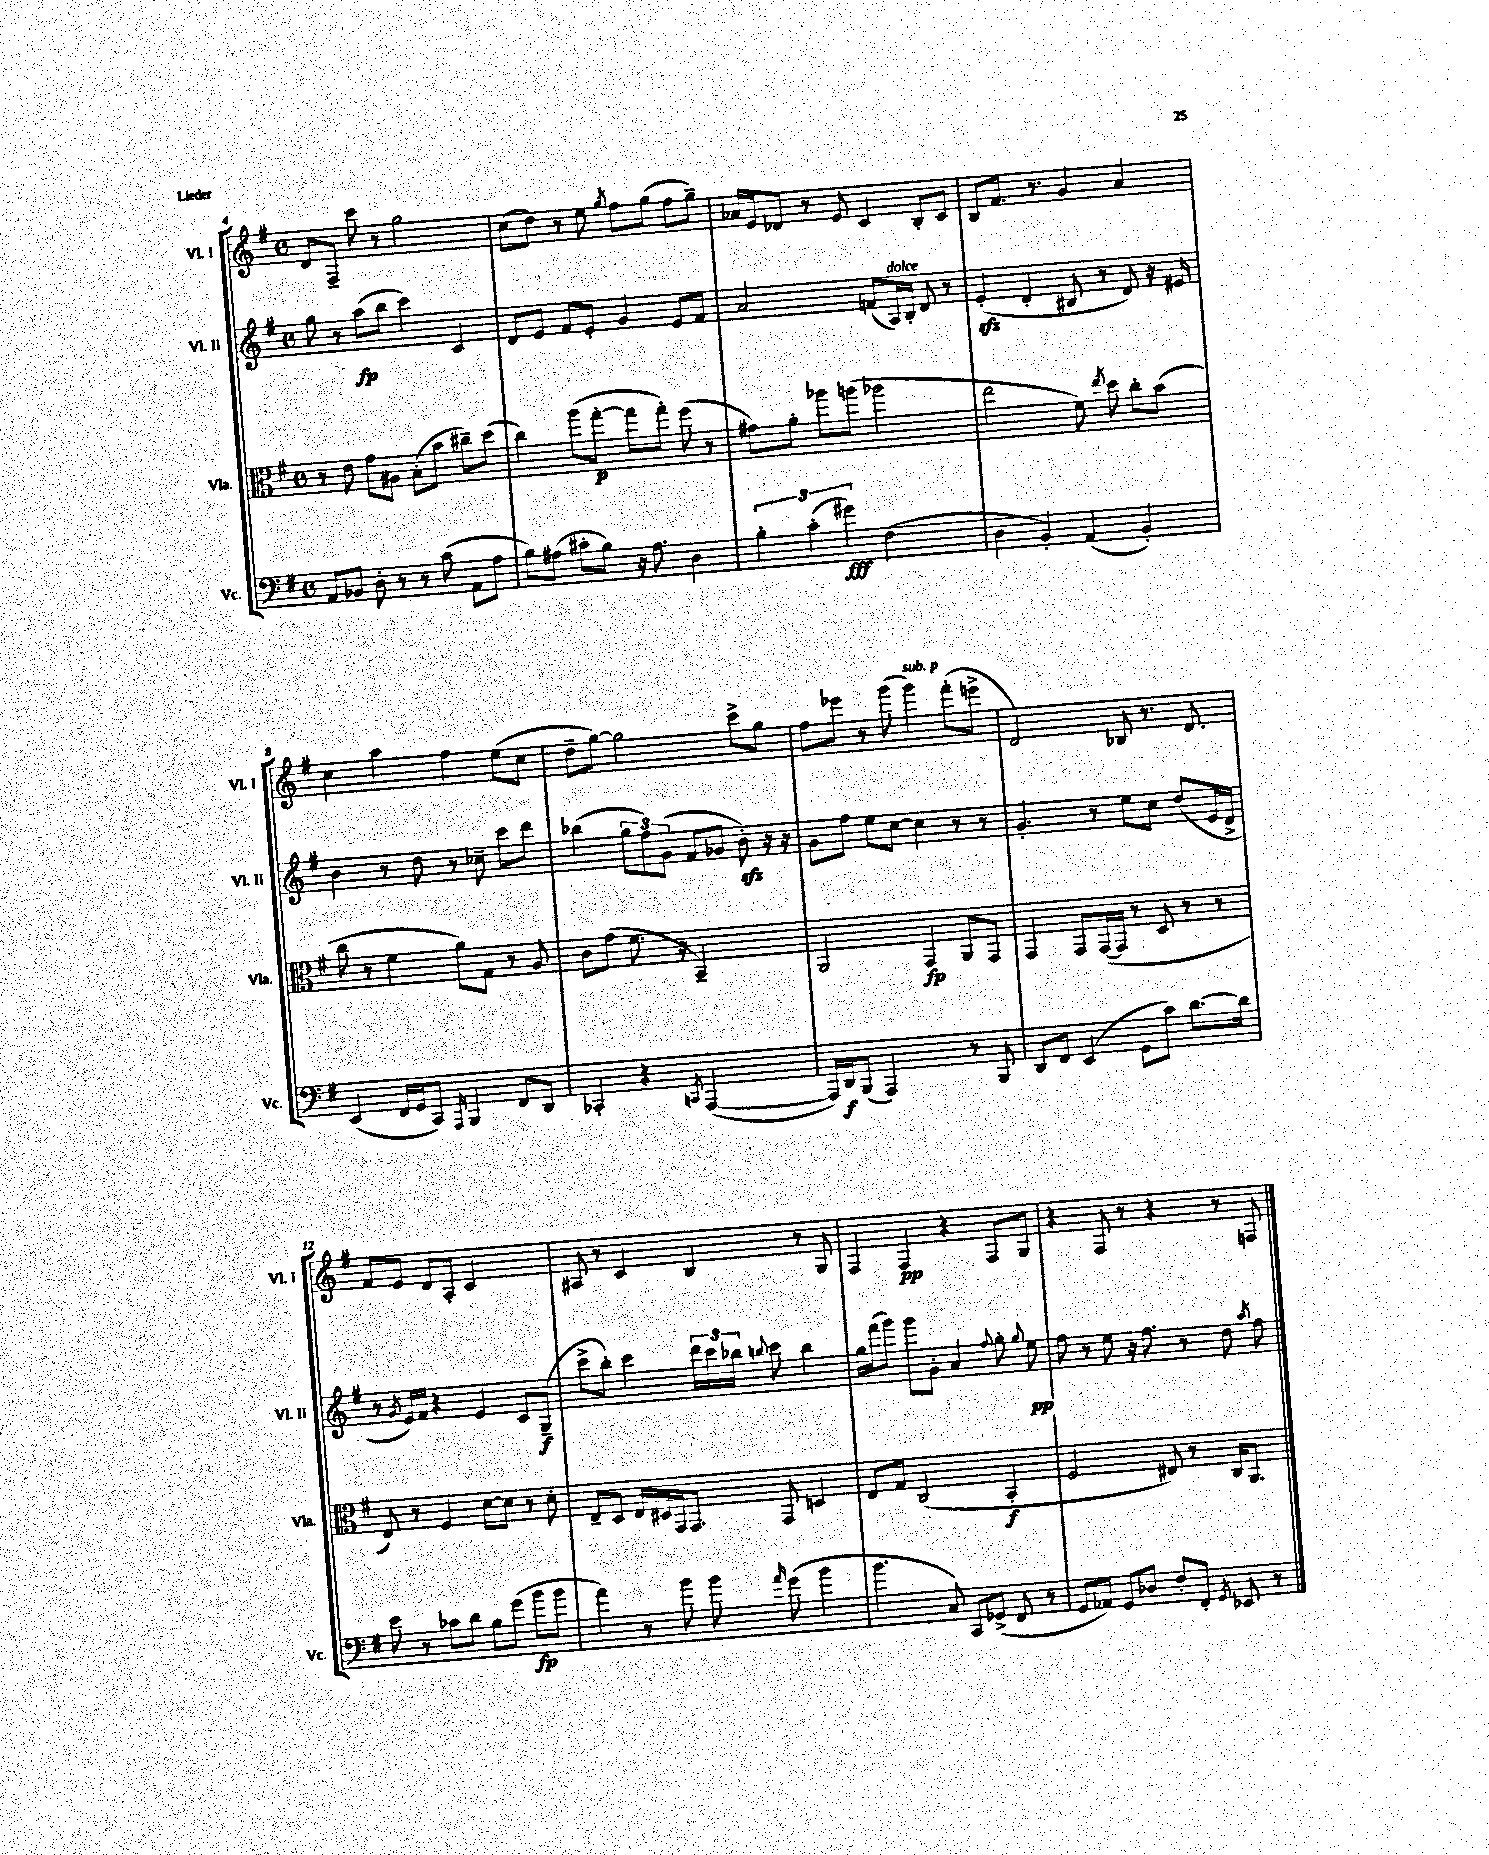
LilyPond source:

<<
\new StaffGroup <<
\new Staff = "s0" \with { instrumentName = "Vl. I" shortInstrumentName = "Vl. I" } {
    \clef treble \key g \major \defaultTimeSignature \time 4/4
    \autoBeamOff d'8[ fis8]-- c'''8 r8 g''2 |
    c''8[( d''8]) r8 e''8 \acciaccatura { g''8 } fis''8[ g''8]( fis''8[ g''8]--) |
    aes'16[ e'16 des'8] r8 e'8 c'4 b8[-. c'8] |
    b8[ fis'8.] r8. g'4 a'4 |
    c''4 a''4 fis''4 e''8[( c''8] |
    d''8[-- g''8]~) g''2 c'''8[-> g''8] |
    fis''8[ ees'''8] r8 g'''8( g'''4^\markup { \italic "sub. p" }) fis'''8[-.( e'''8]-> |
    d'2) bes8 r8. d'8. |
    fis'8[ e'8] d'8[ a8]-. c'2 |
    ais8 r8 c'4 b4 r8 g8 |
    fis4 fis4\pp r4 fis8[ g8] |
    r4 fis8 r8 r4 r8 f8 \bar "|." |
}
\new Staff = "s1" \with { instrumentName = "Vl. II" shortInstrumentName = "Vl. II" } {
    \clef treble \key g \major \defaultTimeSignature \time 4/4
    \autoBeamOff g''8 r8 a''8[\fp( b''8] c'''4) c'4 |
    d'8[ e'8] fis'8[ e'8]-. g'4 e'8[ fis'8] |
    a'2 f'8[( a16^\markup { \italic "dolce" }) b16]-. d'8 r8 |
    e'4-.\sfz( d'4-. bis8 r8 d'8) r16 eis'16 |
    b'4 r8 d''8 r8 ces''8-- c'''8[ d'''8] |
    bes''4( \tuplet 3/2 { g''8[ fis''8) g'8]( } fis'8[ ges'8] b'8-.\sfz) r16 r16 |
    g'8[ fis''8] e''8[ c''8]~ c''4 r8 r8 |
    g'4.-. r8 e''8[ c''8] d''8[( e'16 d'16]-> |
    r8 \acciaccatura { g'8 } e'16[) fis'16] r4 e'4 c'8[ g8]--\f( |
    c'''8[-> b''8]-.) c'''4 \tuplet 3/2 { d'''16[ c'''16 bes''16] } \appoggiatura { b''8 } c'''8 b''4 |
    g''16[ fis'''16( g'''8]) g'''8[ g'8]-. a'4 \appoggiatura { fis''8 } g''8-. \appoggiatura { g''8 } e''8\pp |
    fis''8 r8 e''8 r16 fis''8. r8 d''8 \acciaccatura { a''8 } fis''8 \bar "|." |
}
\new Staff = "s2" \with { instrumentName = "Vla." shortInstrumentName = "Vla." } {
    \clef alto \key g \major \defaultTimeSignature \time 4/4
    \autoBeamOff r8 e'8 g'8[ ais8] b8[-.( b'8] cis''8[--) d''8]( |
    c''4) a''8[( g''8]~-.\p g''8[ g''8]-.) fis''8( r8 |
    gis'8[) a'8]-. aes''8[ a''8]( aes''2 |
    e''2 fis'8) \acciaccatura { e''8 } d''8 c''8[-. b'8]( |
    c''8 r8 fis'4 a'8[) g8] r8 a8 |
    c'8[ g'8]( fis'8. r16 b,2--) |
    a,2 g,4\fp a,8[ g,8] |
    g,4 g,8[ g,16~( g,16] r8 d8 r8 r8 |
    e8) r8 fis4 d'8[~ d'8] r8 d'8-. |
    e8[-- d8] e16[ dis16 g,16 g,8.] g,8 d4 |
    e8[ g8] c2( b,4-.\f |
    fis2 eis8) r8 c16[ a,8.] \bar "|." |
}
\new Staff = "s3" \with { instrumentName = "Vc." shortInstrumentName = "Vc." } {
    \clef bass \key g \major \defaultTimeSignature \time 4/4
    \autoBeamOff a,8[ bes,8] d8-. r8 r8 c'8( a,8[ a8] |
    b8[) ais8]( cis'8[-. b8]) r16 ais8. d4 |
    \tuplet 3/2 { b4-. c'4-.( gis'4\fff) } fis2( |
    d4 b,4-.) a,4( b,4-.) |
    e,4( fis,16[ g,16 c,8]) \grace { a,,16 } b,,4 fis,8[ d,8] |
    ces,4-. r4 \acciaccatura { c,8 } a,,2~( |
    a,,16[) d,16\f b,,8]( a,,2) r8 b,,8 |
    d,8[ fis,8] e,4( g,8[ c'8]) d'8.[~ d'16] |
    e'8 r8 ces'8[ d'8] b8[ g'8]( b'8[\fp b'8] |
    a'4) r8 b'8 b'8 \grace { a'16 } g'8( b'4 |
    b'4. c8) c,8[ ges,8]->( fis,8 r8 |
    g,8[ aes,8]) g,8[ des8] fis8[-. fis,8]-. \acciaccatura { g,8 } ees,8 r8 \bar "|." |
}
>>
>>
\layout { \context { \Score currentBarNumber = #4 } }
